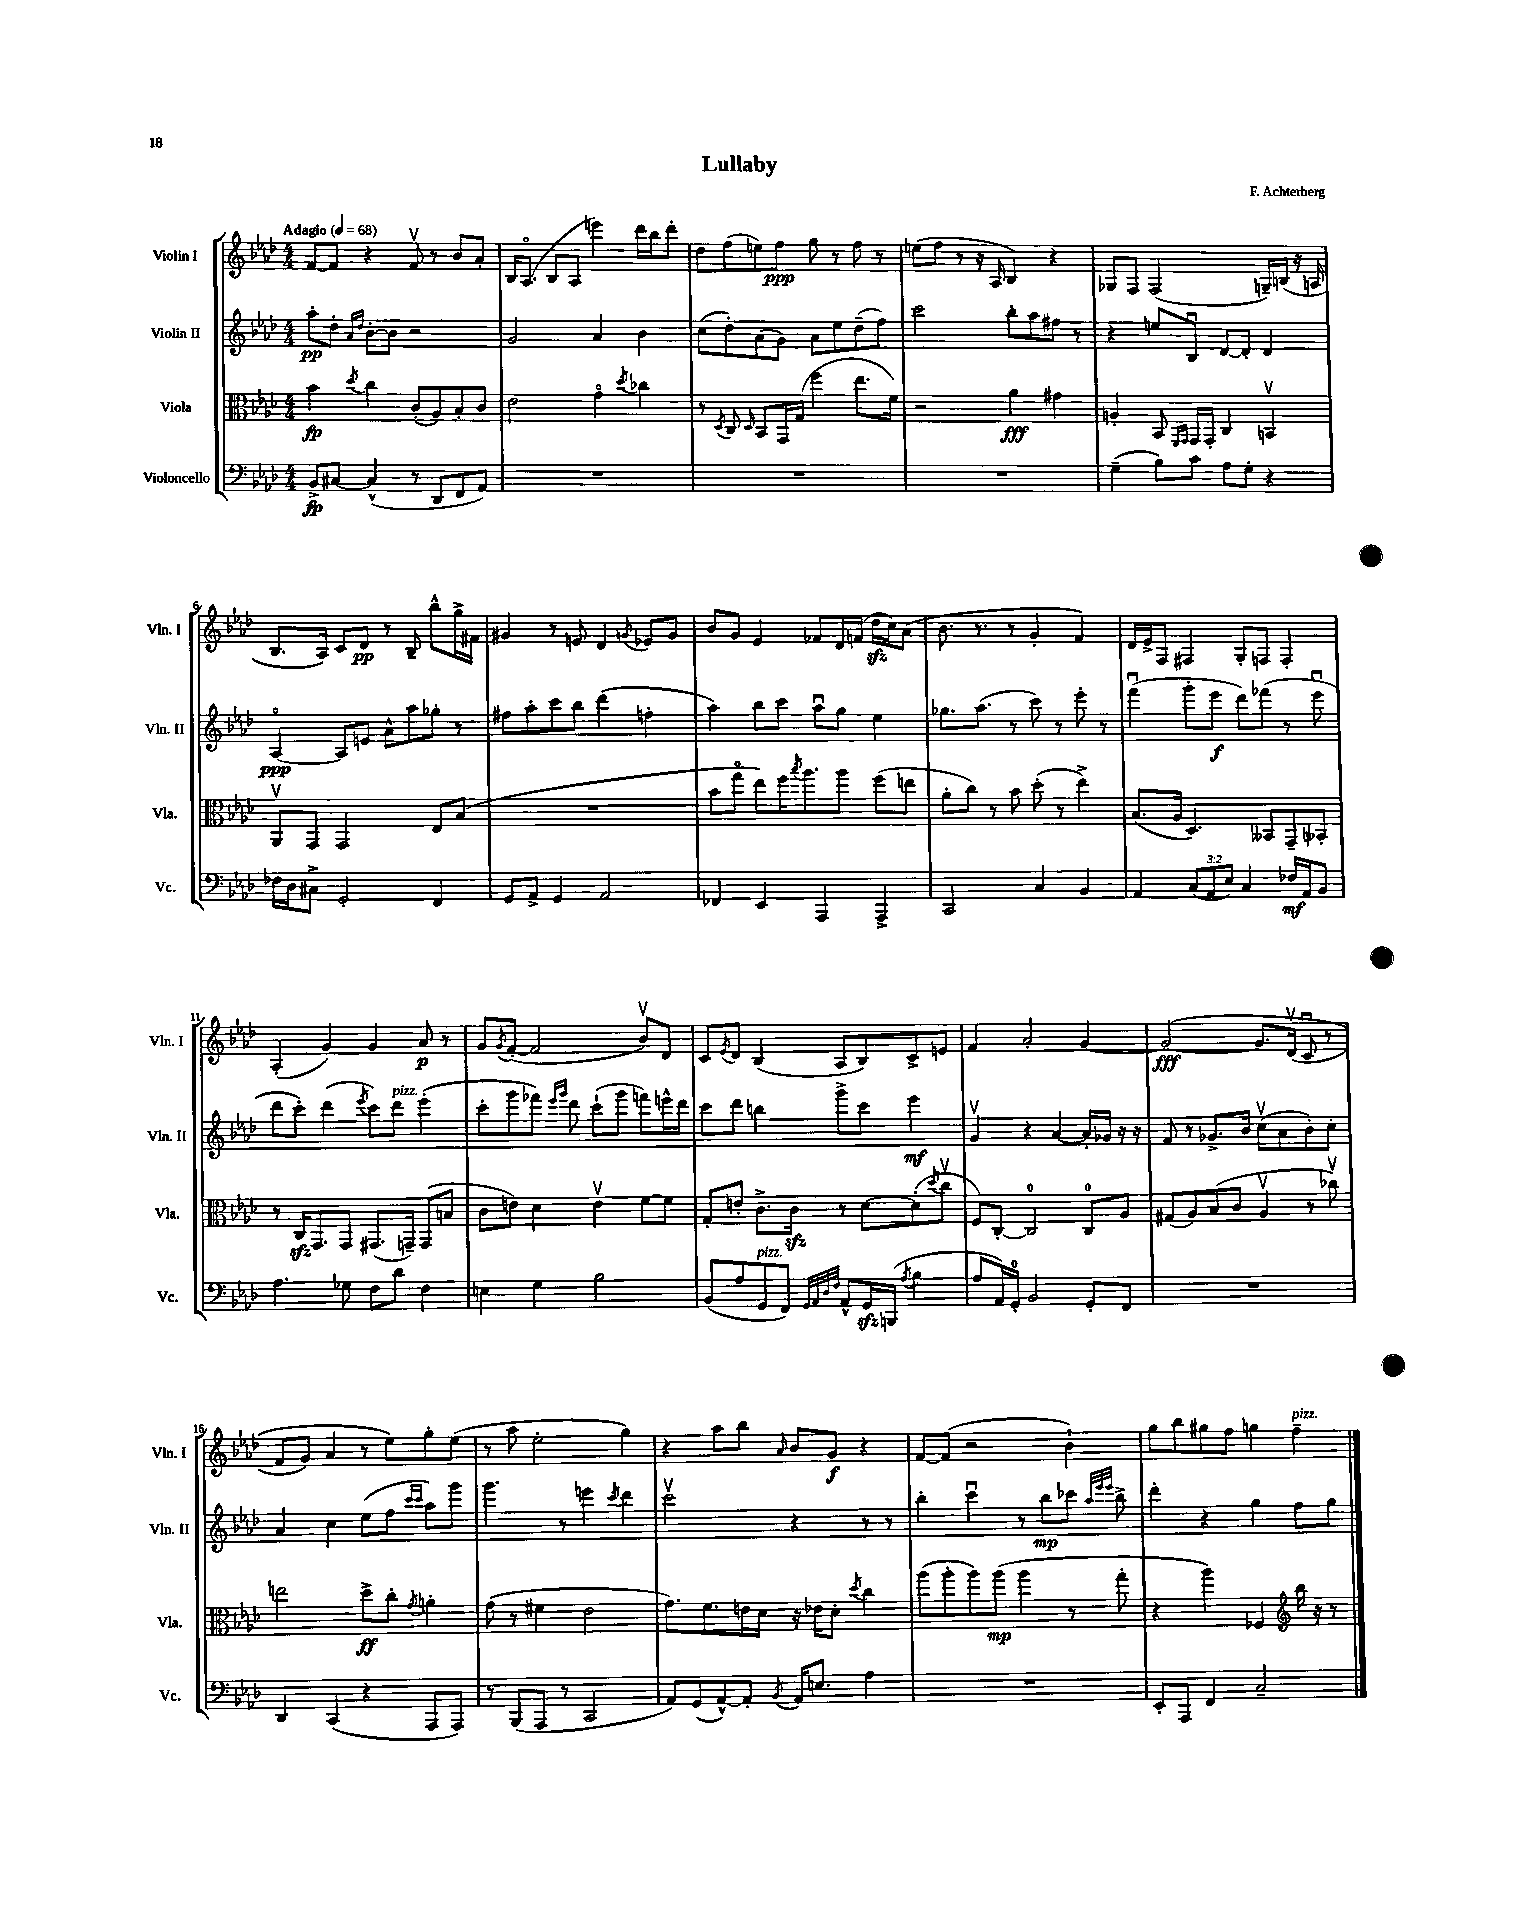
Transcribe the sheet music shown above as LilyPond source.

\header { title = "Lullaby" composer = "F. Achterberg" }
<<
\new StaffGroup <<
\new Staff = "s0" \with { instrumentName = "Violin I" shortInstrumentName = "Vln. I" } {
    \clef treble \key aes \major \numericTimeSignature \time 4/4 \tempo "Adagio" 4 = 68
    f'8~ f'8 r4 f'8\upbow r8 bes'8 aes'8-. |
    bes16 aes8.\flageolet( bes8 aes8 e'''4) des'''16 bes''16 des'''8-. |
    des''8 f''8( e''8) f''8\ppp g''8 r8 f''8 r8 |
    e''8( f''8 r8 r16 aes16 bes4) r4 |
    ges8 f8 f2( g16--) b16( r16 a16 |
    bes8. aes16) c'8 des'8\pp r8 bes8-- bes''8-^ g''16-> fis'16 |
    gis'4 r8 e'8 des'4 \acciaccatura { g'8 } ees'8 g'8 |
    bes'8 g'8 ees'4 fes'8 des'16 f'16( des''16\sfz c''16) aes'8( |
    bes'8. r8. r8 g'4-. f'4) |
    des'16 ees'16-> f8 fis4 g8-. f8 f4-. |
    aes4-.( g'4) g'4 aes'8\p r8 |
    g'8 \acciaccatura { g'8 } f'8~-.( f'2 bes'8\upbow) des'8 |
    c'8 \acciaccatura { ees'8 } des'8 bes4( aes8 bes8) c'8-> e'8 |
    f'4 aes'2-. g'4~ |
    g'2~\fff\( g'8. des'16\upbow( c'8\downbow r8 |
    f'8 g'8) aes'4 r8 ees''8\) g''8-. ees''8( |
    r8 aes''8 ees''2-. g''4) |
    r4 aes''8 bes''8 \grace { aes'16 } bes'8 g'8\f r4 |
    f'8~ f'8( r2 bes'4-!) |
    g''8 bes''8 gis''8 f''8 g''4 f''4--^\markup { \italic "pizz." } \bar "|." |
}
\new Staff = "s1" \with { instrumentName = "Violin II" shortInstrumentName = "Vln. II" } {
    \clef treble \key aes \major \numericTimeSignature \time 4/4
    aes''8-.\pp des''8-. \grace { aes'16 des''16 } bes'8~-. bes'8 r2 |
    g'2 aes'4 bes'4 |
    c''8( des''8-.) aes'8( g'8) aes'8 ees''8 des''8--( f''8) |
    c'''2 bes''8-. aes''8 fis''8 r8 |
    r4 e''8 bes8\downbow des'8~ des'8-. des'4 |
    aes4~\flageolet\ppp aes8 e'8 aes'8-^ aes''8 ges''8-. r8 |
    fis''8 aes''8-. c'''8 bes''8 des'''4( f''4-. |
    aes''4) bes''8 c'''8 aes''8\downbow g''8 ees''4 |
    ges''8. aes''8.( r8 c'''8) r8 ees'''8-. r8 |
    f'''4\downbow( g'''8-. ees'''8\f des'''8) fes'''8( r8 ees'''8\downbow |
    des'''8 c'''8-.) des'''4( \acciaccatura { ees'''8 } c'''8) des'''8^\markup { \italic "pizz." } ees'''4-.( |
    c'''8-. g'''8 fes'''8) \grace { ees'''16 g'''16 } des'''8 c'''8-!( g'''8 f'''8) e'''16-^ des'''16 |
    c'''8 des'''8 b''4 g'''8-> c'''8 ees'''4\mf |
    g'4\upbow r4 aes'4~ aes'16-. ges'16 r16 r16 |
    f'8 r8 ges'8.-> bes'16 c''8\upbow( aes'8 bes'8-.) c''8-. |
    aes'4 c''4 ees''8( f''8 \grace { c'''16 c'''16 } aes''8) g'''8 |
    g'''4. r8 e'''4 \acciaccatura { c'''8 } des'''4 |
    c'''2\upbow r4 r8 r8 |
    bes''4-. c'''4\downbow r8 bes''8\mp ces'''8 \grace { aes''32 ees'''32 ees'''32 } bes''8-> |
    des'''4-. r4 g''4 f''8 g''8 \bar "|." |
}
\new Staff = "s2" \with { instrumentName = "Viola" shortInstrumentName = "Vla." } {
    \clef alto \key aes \major \numericTimeSignature \time 4/4
    bes'4\fp \acciaccatura { des''8 } c''4 c'8-.( aes8) bes8-. c'8 |
    ees'2 g'4\flageolet \acciaccatura { des''8 } ces''4 |
    r8 \acciaccatura { des8 } c8 \grace { des16 } bes,8 g,16 g16( f''4 ees''8. f'16) |
    r2 aes'4\fff gis'4 |
    a4-. bes,8 \grace { f,16 g,16 } g,16 g,16-. c4 b,4\upbow |
    aes,8\upbow g,8 g,2 ees8 bes8( |
    R1 |
    bes'8 g''8\flageolet ees''8) f''16 \acciaccatura { bes''8 } aes''8. aes''8 f''8( e''8 |
    aes'8-. c''8) r8 bes'8 des''8-.( r8 ees''4->) |
    bes8.( aes16 des4.) beses,8 g,8-- bes,8-. |
    r8 c16\sfz g,8. g,8 gis,8.( g,16--) g,8( b8 |
    c'8 e'8) des'4 e'4\upbow f'8~ f'8 |
    g8-. e'8-. c'8.-> c'16\sfz r8 des'8~ des'8-.( \acciaccatura { des''8 } c''8\upbow |
    f8) c8~-. c2-0 c8-0 aes8 |
    gis8( aes8) bes8( c'8 aes4\upbow r8 ces''8\upbow) |
    e''2 des''8->\ff c''8-. \acciaccatura { g'8 } a'4-. |
    g'8( r8 fis'4 ees'2 |
    g'8.) f'8. e'16 des'16 r16 ees'16 des'8-. \acciaccatura { des''8 } c''4 |
    aes''8( aes''8-. aes''8) aes''8\mp( aes''4 r8 g''8-. |
    r4 aes''4) fes4 \clef treble bes''16 r16 r8 \bar "|." |
}
\new Staff = "s3" \with { instrumentName = "Violoncello" shortInstrumentName = "Vc." } {
    \clef bass \key aes \major \numericTimeSignature \time 4/4 \override Staff.TupletNumber.text = #tuplet-number::calc-fraction-text
    bes,8->\fp cis8~ cis4-^( r8 des,8 f,8 aes,8) |
    R1 |
    R1 |
    R1 |
    g4--( bes8) c'8 aes8 g8-. r4 |
    fes16 des16 cis8-> g,2-. f,4 |
    g,8 aes,8-> g,4 aes,2 |
    fes,4 ees,4 aes,,4 aes,,4-> |
    c,2 c4 bes,4 |
    aes,4 \tuplet 3/2 { c8( aes,8 ees8) } c4 fes16\mf aes,16 bes,8 |
    aes4. ges8 f8 des'8 f4 |
    e4 g4 bes2 |
    bes,8( aes8 g,8^\markup { \italic "pizz." } f,8) \grace { g,32 aes,32 des32 f32 } aes,8-^ g,16\sfz b,,16( \acciaccatura { aes8 } bes4 |
    aes8 aes,16) g,16-0-. bes,2 g,8-. f,8 |
    R1 |
    des,4 c,4( r4 aes,,8 aes,,8) |
    r8 bes,,8( aes,,8 r8 c,2 |
    aes,8) g,8( aes,8~-^) aes,8-. \acciaccatura { bes,8 } aes,16 e8. aes4 |
    R1 |
    ees,8-. aes,,8 f,4 c2-- \bar "|." |
}
>>
>>
